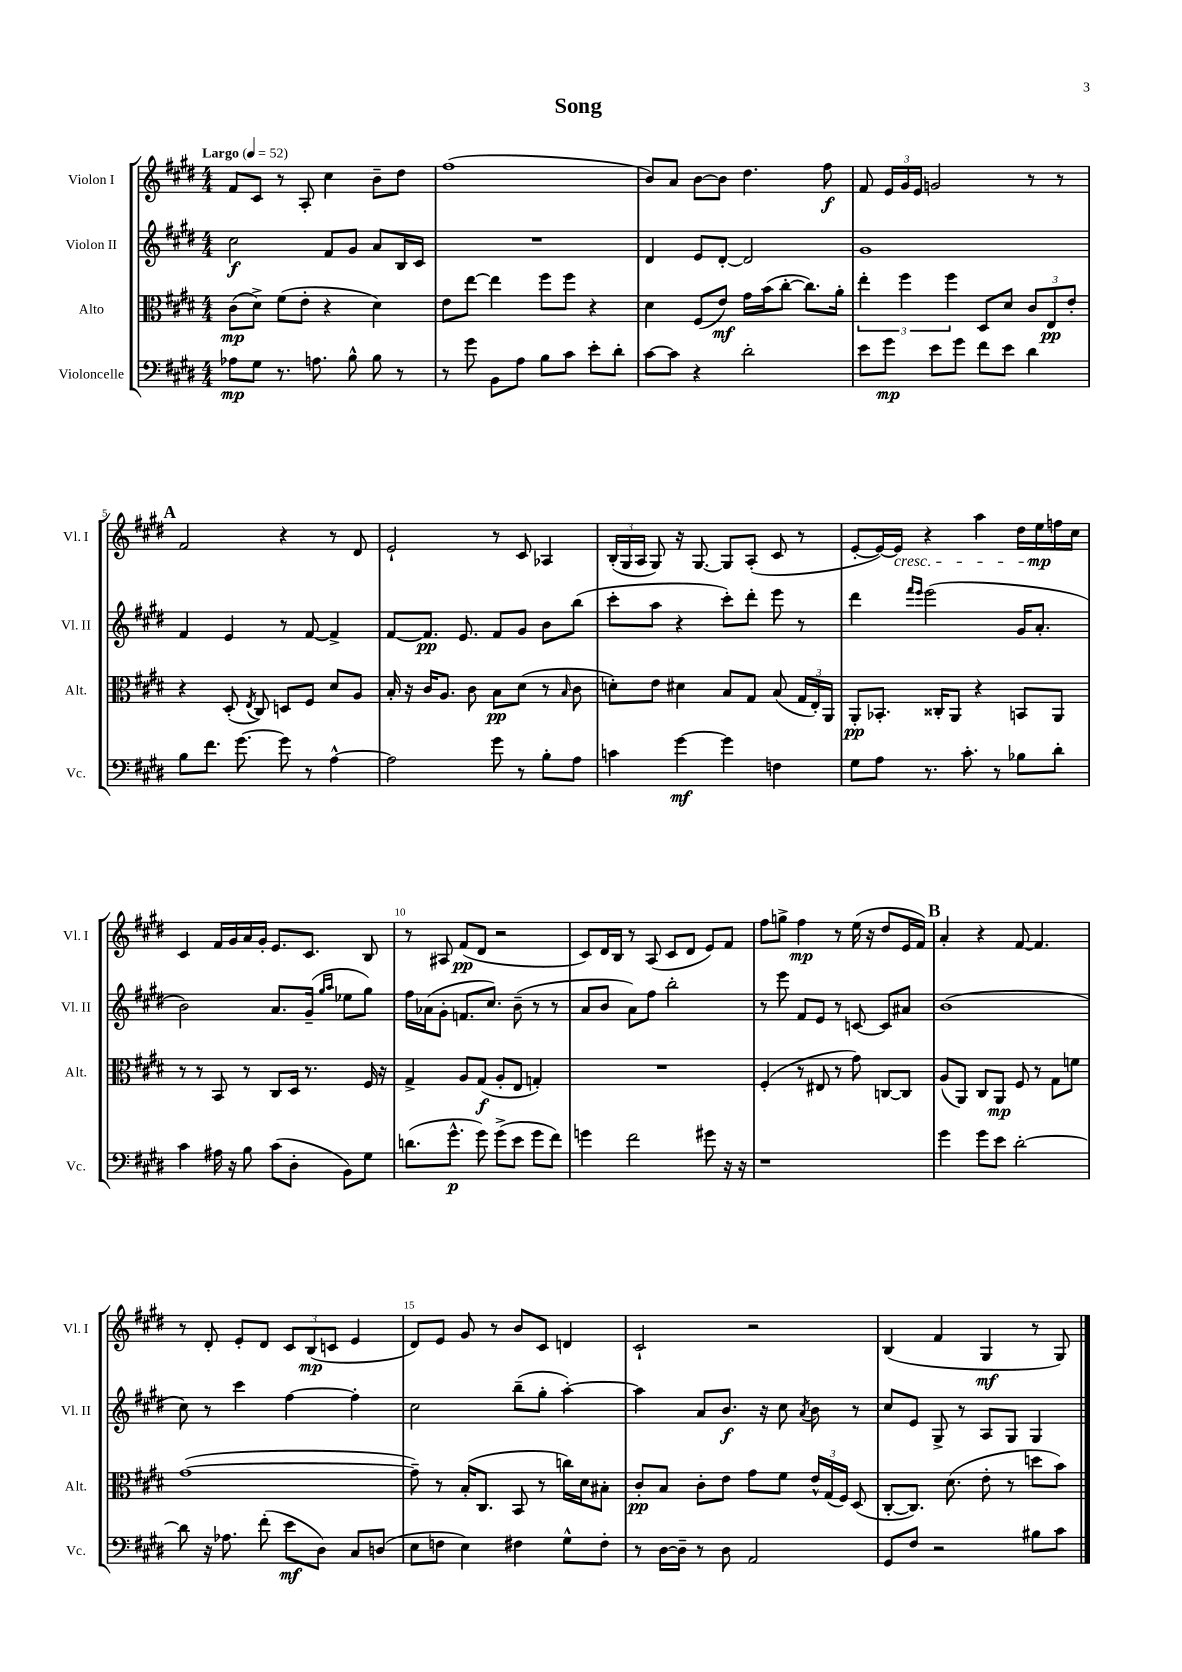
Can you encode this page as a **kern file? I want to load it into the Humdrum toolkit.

**kern	**dynam	**kern	**dynam	**kern	**dynam	**kern	**dynam
*part4	*part4	*part3	*part3	*part2	*part2	*part1	*part1
*staff4	*staff4	*staff3	*staff3	*staff2	*staff2	*staff1	*staff1
*I"Violoncelle	*	*I"Alto	*	*I"Violon II	*	*I"Violon I	*
*I'Vc.	*	*I'Alt.	*	*I'Vl. II	*	*I'Vl. I	*
*clefF4	*	*clefC3	*	*clefG2	*	*clefG2	*
*k[f#c#g#d#]	*	*k[f#c#g#d#]	*	*k[f#c#g#d#]	*	*k[f#c#g#d#]	*
*M4/4	*	*M4/4	*	*M4/4	*	*M4/4	*
*MM52	*	*MM52	*	*MM52	*	*MM52	*
=1	=1	=1	=1	=1	=1	=1	=1
!	!	!	!	!	!	!LO:TX:a:B:t=Largo	!
8A-X\L	mp	(8c#\L	mp	2cc#\	f	8f#/L	.
8G#\J	.	8d#^\J)	.	.	.	8c#/J	.
8.r	.	(8f#\L	.	.	.	8r	.
.	.	8e'\J	.	.	.	8A'/	.
8.An\	.	.	.	.	.	.	.
.	.	4r	.	8f#/L	.	4cc#\	.
8B^^\	.	.	.	8g#/J	.	.	.
8B\	.	4d#\)	.	8a/L	.	8b~\L	.
8r	.	.	.	16B/L	.	8dd#\J	.
.	.	.	.	16c#/JJ	.	.	.
=2	=2	=2	=2	=2	=2	=2	=2
8r	.	8e\L	.	1r	.	(1ff#	.
8g#\	.	[8ee\J	.	.	.	.	.
8BB\L	.	4ee\]	.	.	.	.	.
8A\J	.	.	.	.	.	.	.
8B\L	.	8ff#\L	.	.	.	.	.
8c#\J	.	8ff#\J	.	.	.	.	.
8e'\L	.	4r	.	.	.	.	.
8d#'\J	.	.	.	.	.	.	.
=3	=3	=3	=3	=3	=3	=3	=3
[8c#\L	.	4d#\	.	4d#/	.	8b/L)	.
8c#\J]	.	.	.	.	.	8a/J	.
4r	.	(8F#/L	.	8e/L	.	[8b\L	.
.	.	8e/J)	mf	[8d#'/J	.	8b\J]	.
2d#'\	.	16g#\LL	.	2d#/]	.	4.dd#\	.
.	.	(16b\J	.	.	.	.	.
.	.	[8cc#'\J	.	.	.	.	.
.	.	8.cc#\L])	.	.	.	.	.
.	.	.	.	.	.	8ff#\	f
.	.	16a'\Jk	.	.	.	.	.
=4	=4	=4	=4	=4	=4	=4	=4
8e\L	.	6ee'\	.	1g#	.	8f#/	.
8g#\J	mp	.	.	.	.	24e/LL	.
.	.	6ff#\	.	.	.	24g#/	.
.	.	.	.	.	.	24e/JJ	.
8e\L	.	.	.	.	.	2gn/	.
.	.	6ff#\	.	.	.	.	.
8g#\J	.	.	.	.	.	.	.
8f#\L	.	8D#/L	.	.	.	.	.
8e\J	.	8d#/J	.	.	.	.	.
4d#\	.	12c#/L	.	.	.	8r	.
.	.	12E/	pp	.	.	.	.
.	.	.	.	.	.	8r	.
.	.	12e'/J	.	.	.	.	.
!!LO:LB:g=z
!!LO:REH:place=s1:t=A
=5	=5	=5	=5	=5	=5	=5	=5
8B\L	.	4r	.	4f#/	.	2f#/	.
8.f#\J	.	.	.	.	.	.	.
.	.	(8D#'/	.	4e/	.	.	.
[8.g#\	.	.	.	.	.	.	.
.	.	8qE/	.	.	.	.	.
.	.	8C#/)	.	.	.	.	.
8g#\]	.	8Dn/L	.	8r	.	4r	.
8r	.	8F#/J	.	[8f#/	.	.	.
[4A^^\	.	8d#/L	.	4f#^/]	.	8r	.
.	.	8A/J	.	.	.	8d#/	.
=6	=6	=6	=6	=6	=6	=6	=6
2A\]	.	16B'/	.	[8f#/L	.	2e`/	.
.	.	16r	.	.	.	.	.
.	.	16c#/KL	.	8.f#/J]	pp	.	.
.	.	8.A/J	.	.	.	.	.
.	.	.	.	8.e/	.	.	.
.	.	8c#\	.	.	.	.	.
8g#\	.	8B\L	pp	8f#/L	.	8r	.
8r	.	(8d#\J	.	8g#/J	.	8c#/	.
8B'\L	.	8r	.	8b\L	.	4A-X/	.
.	.	16qqB/	.	.	.	.	.
8A\J	.	8c#\	.	(8bb\J	.	.	.
=7	=7	=7	=7	=7	=7	=7	=7
4cn\	.	8dn'\L)	.	8ccc#'\L	.	(24B'/LL	.
.	.	.	.	.	.	24G#/	.
.	.	.	.	.	.	24A/JJ	.
.	.	8e\J	.	8aa\J	.	8G#/)	.
[4g#\	mf	4d#X\	.	4r	.	16r	.
.	.	.	.	.	.	[8.G#/	.
4g#\]	.	8B/L	.	8ccc#'\L)	.	8G#/L]	.
.	.	8G#/J	.	8ddd#'\J	.	(8A'/J	.
4Fn\	.	(8B/	.	8eee\	.	8c#/	.
.	.	24G#/LL	.	8r	.	8r	.
.	.	24E'/)	.	.	.	.	.
.	.	24AA/JJ	.	.	.	.	.
=8	=8	=8	=8	=8	=8	=8	=8
8G#\L	.	8AA'/L	pp	4ddd#\	.	[8e'/L	.
8A\J	.	8.BB-X'/J	.	.	.	16e/L_)	.
!	!	!	!	!	!	!LO:TX:b:i:t=cresc.	!
.	.	.	.	.	.	16e/JJ]	.
.	.	.	.	16qqfff#/LL	.	.	.
.	.	.	.	16qqeee/JJ	.	.	.
8.r	.	.	.	(2eee\	.	4r	.
.	.	16C##X'/KL	.	.	.	.	.
.	.	8AA/J	.	.	.	.	.
8.c#'\	.	.	.	.	.	.	.
.	.	4r	.	.	.	4aa\	.
8r	.	.	.	.	.	.	.
8B-X\L	.	8BBn/L	.	16g#/KL	.	16dd#\LL	.
.	.	.	.	8.a'/J	.	16ee\	mp
8d#'\J	.	8AA/J	.	.	.	16ffn\	.
.	.	.	.	.	.	16cc#\JJ	.
!!LO:LB:g=z
=9	=9	=9	=9	=9	=9	=9	=9
4c#\	.	8r	.	2b\)	.	4c#/	.
.	.	8r	.	.	.	.	.
16A#X\	.	8BB/	.	.	.	16f#/LL	.
16r	.	.	.	.	.	16g#/	.
8B\	.	8r	.	.	.	16a/	.
.	.	.	.	.	.	16g#'/JJ	.
(8c#\L	.	8C#/L	.	8.a/L	.	8.e/L	.
8D#'\J	.	16D#/Jk	.	.	.	.	.
.	.	8.r	.	(16g#~/Jk	.	8.c#/J	.
.	.	.	.	16qqgg#/LL	.	.	.
.	.	.	.	16qqaa/JJ	.	.	.
8BB\L)	.	.	.	8ee-X\L	.	.	.
8G#\J	.	16F#/	.	8gg#\J)	.	8B/	.
.	.	16r	.	.	.	.	.
=10	=10	=10	=10	=10	=10	=10	=10
(8.dn\L	.	4G#^/	.	16ff#\LL	.	8r	.
.	.	.	.	(16a-X\J	.	.	.
.	.	.	.	8g#'\J	.	8A#X/	.
8.g#^^\J	p	.	.	.	.	.	.
.	.	8A/L	.	8.fn/L	.	(8f#/L	pp
8g#\)	.	(8G#/J	f	.	.	8d#/J	.
.	.	.	.	8.cc#/J)	.	.	.
(8g#^\L	.	8A'/L	.	.	.	2r	.
8e\J	.	8E/J	.	(8b~\	.	.	.
8g#\L	.	4Gn'/)	.	8r	.	.	.
8f#\J)	.	.	.	8r	.	.	.
=11	=11	=11	=11	=11	=11	=11	=11
4gn\	.	1r	.	8a/L	.	8c#/L)	.
.	.	.	.	8b/J	.	16d#/L	.
.	.	.	.	.	.	16B/JJ	.
2f#\	.	.	.	8a\L)	.	8r	.
.	.	.	.	8ff#\J	.	(8A/	.
.	.	.	.	2bb'\	.	8c#/L	.
.	.	.	.	.	.	8d#/J	.
8g#X\	.	.	.	.	.	8e/L)	.
16r	.	.	.	.	.	8f#/J	.
16r	.	.	.	.	.	.	.
=12	=12	=12	=12	=12	=12	=12	=12
1r	.	(4F#'/	.	8r	.	8ff#\L	.
.	.	.	.	8eee\	.	8ggn^\J	.
.	.	8r	.	8f#/L	.	4ff#\	mp
.	.	8E#X/	.	8e/J	.	.	.
.	.	8r	.	8r	.	8r	.
.	.	8g#\)	.	[8cn/	.	(16ee\	.
.	.	.	.	.	.	16r	.
.	.	[8Cn/L	.	8c/L]	.	8dd#/L	.
.	.	8C/J]	.	8a#X/J	.	16e/L	.
.	.	.	.	.	.	16f#/JJ)	.
!!LO:REH:place=s1:t=B
=13	=13	=13	=13	=13	=13	=13	=13
4g#\	.	(8A/L	.	(1b	.	4a'/	.
.	.	8AA/J)	.	.	.	.	.
8g#\L	.	8C#/L	.	.	.	4r	.
8e\J	.	8AA/J	mp	.	.	.	.
[2d#'\	.	8F#/	.	.	.	[8f#/	.
.	.	8r	.	.	.	4.f#/]	.
.	.	8G#\L	.	.	.	.	.
.	.	8fn\J	.	.	.	.	.
!!LO:LB:g=z
=14	=14	=14	=14	=14	=14	=14	=14
8d#\]	.	([1g#	.	8cc#\)	.	8r	.
16r	.	.	.	8r	.	8d#'/	.
8.A-X\	.	.	.	.	.	.	.
.	.	.	.	4ccc#\	.	8e'/L	.
(8f#'\	.	.	.	.	.	8d#/J	.
8e\L	mf	.	.	[4ff#\	.	12c#/L	.
.	.	.	.	.	.	(12B/	mp
8D#\J)	.	.	.	.	.	.	.
.	.	.	.	.	.	12cn/J	.
8C#/L	.	.	.	4ff#'\]	.	4e/	.
(8Dn/J	.	.	.	.	.	.	.
=15	=15	=15	=15	=15	=15	=15	=15
8E\L	.	8g#~\])	.	2cc#\	.	8d#/L)	.
8Fn\J	.	8r	.	.	.	8e/J	.
4E\)	.	(16B'/KL	.	.	.	8g#/	.
.	.	8.C#/J	.	.	.	.	.
.	.	.	.	.	.	8r	.
4F#X\	.	8BB/	.	(8bb~\L	.	8b/L	.
.	.	8r	.	8gg#'\J	.	8c#/J	.
8G#^^\L	.	16ccn\LL)	.	[4aa'\)	.	4dn/	.
.	.	16d#\J	.	.	.	.	.
8F#'\J	.	8B#X'\J	.	.	.	.	.
=16	=16	=16	=16	=16	=16	=16	=16
8r	.	8c#'/L	pp	4aa\]	.	2c#`/	.
[16D#\LL	.	8B/J	.	.	.	.	.
16D#~\JJ]	.	.	.	.	.	.	.
8r	.	8c#'\L	.	8a/L	.	.	.
8D#\	.	8e\J	.	8.b/J	f	.	.
2AA/	.	8g#\L	.	.	.	2r	.
.	.	.	.	16r	.	.	.
.	.	8f#\J	.	8cc#\	.	.	.
.	.	.	.	8qa/	.	.	.
.	.	24e^^/LL	.	8b\	.	.	.
.	.	(24G#/	.	.	.	.	.
.	.	24F#/JJ)	.	.	.	.	.
.	.	(8D#/	.	8r	.	.	.
=17	=17	=17	=17	=17	=17	=17	=17
8GG#/L	.	[8C#'/L	.	8cc#/L	.	(4B/	.
8F#/J	.	8.C#/J])	.	8e/J	.	.	.
2r	.	.	.	8G#^/	.	4f#/	.
.	.	(8.d#\	.	.	.	.	.
.	.	.	.	8r	.	.	.
.	.	8e'\	.	8A/L	.	4G#/	mf
.	.	8r	.	8G#/J	.	.	.
8B#X\L	.	8ddn\L	.	4G#/	.	8r	.
8c#\J	.	8b\J)	.	.	.	8G#/)	.
==	==	==	==	==	==	==	==
*-	*-	*-	*-	*-	*-	*-	*-
